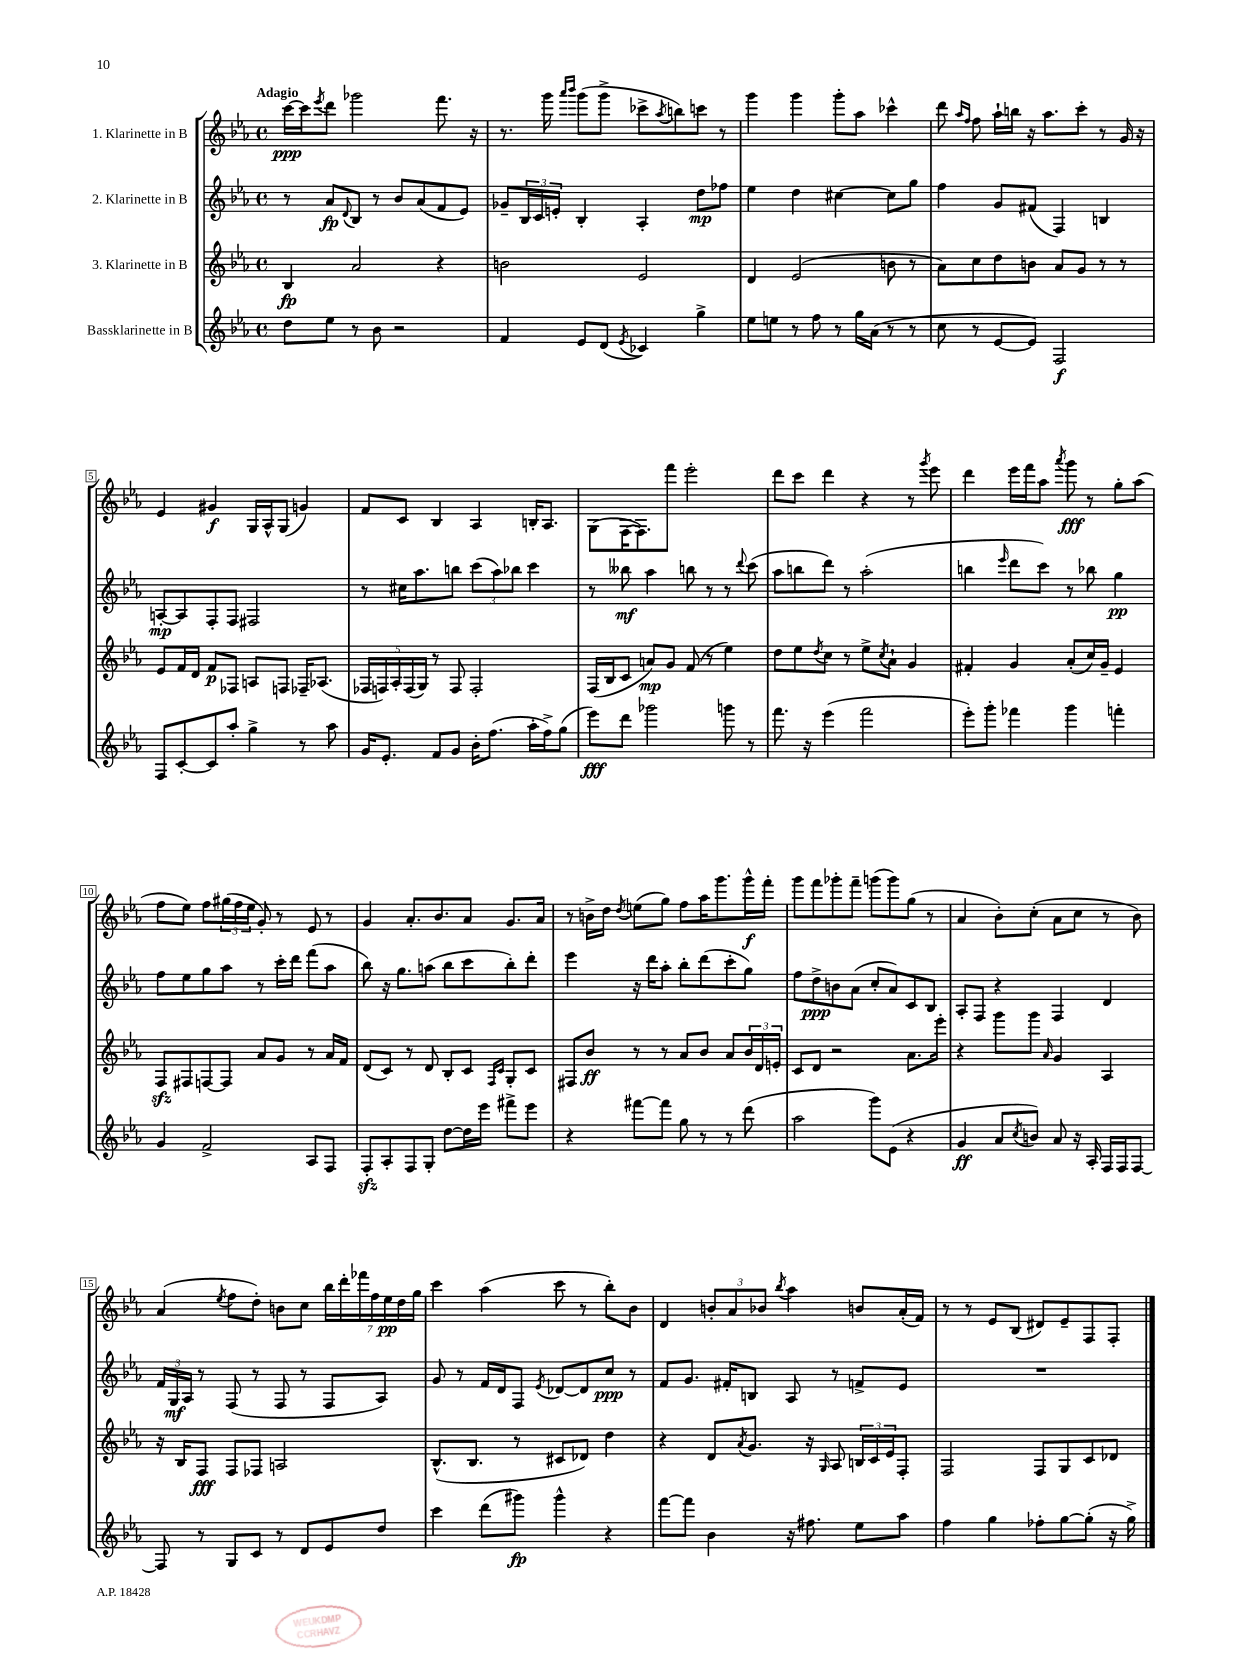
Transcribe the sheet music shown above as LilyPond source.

<<
\new StaffGroup <<
\new Staff = "s0" \with { instrumentName = "1. Klarinette in B" } {
    \clef treble \key ees \major \defaultTimeSignature \time 4/4 \tempo "Adagio"
    c'''16~\ppp c'''16 \acciaccatura { ees'''8 } d'''8 ges'''2 f'''8. r16 |
    r8. g'''16 \grace { aes'''16 bes'''16 } g'''8( g'''8-> ces'''8-> \acciaccatura { aes''8 } b''8) c'''8 r8 |
    g'''4 g'''4 g'''8-. aes''8 ces'''4-^ |
    d'''8 \grace { aes''16 f''16 } f''8 aes''16-! b''16 r16 aes''8. c'''8-. r8 g'16 r16 |
    ees'4 gis'4\f g16 aes16-^ g8( g'4) |
    f'8 c'8 bes4 aes4 b16-. aes8. |
    g8( f16~ f8.) f'''8 ees'''2-. |
    d'''8 c'''8 d'''4 r4 r8 \acciaccatura { g'''8 } ees'''8 |
    d'''4 ees'''16 f'''16 aes''8 \acciaccatura { aes'''8 } g'''8\fff r8 g''8-. aes''8( |
    f''8 ees''8) f''8 \tuplet 3/2 { gis''16( f''16 ees''16 } g'8-.) r8 ees'8 r8 |
    g'4 aes'8.-. bes'8. aes'8 g'8. aes'16 |
    r8 b'16-> d''16 \acciaccatura { d''8 } e''8( g''8) f''8 aes''16 g'''8. g'''16-^\f f'''16-. |
    g'''8 f'''8 ges'''8-. f'''8-- g'''8( g'''8) g''8( r8 |
    aes'4 bes'8-.) c''8-.( aes'8 c''8 r8 bes'8) |
    aes'4( \acciaccatura { ees''8 } f''8 d''8-.) b'8 c''8 \tuplet 7/4 { bes''16 d'''16-. fes'''16 f''16 ees''16\pp d''16 g''16 } |
    c'''4 aes''4( c'''8 r8 bes''8-.) bes'8 |
    d'4 \tuplet 3/2 { b'8-. aes'8 bes'8 } \acciaccatura { bes''8 } aes''4 b'8 aes'16-.( f'16) |
    r8 r8 ees'8 bes8( dis'8) ees'8-- f8 f8-. \bar "|." |
}
\new Staff = "s1" \with { instrumentName = "2. Klarinette in B" } {
    \clef treble \key ees \major \defaultTimeSignature \time 4/4
    r8 aes'8\fp \appoggiatura { d'8 } bes8 r8 bes'8 aes'8( f'8 ees'8) |
    ges'8-- \tuplet 3/2 { bes16 c'16 e'16-. } bes4-. aes4-. d''8\mp fes''8 |
    ees''4 d''4 cis''4~ cis''8 g''8 |
    f''4 g'8 fis'8( f4) b4 |
    a8~-.\mp a8 f8-. f8 fis2 |
    r8 cis''16 aes''8. b''8 \tuplet 3/2 { c'''8( aes''8) bes''8 } c'''4 |
    r8 beses''8\mf aes''4 b''8 r8 r8 \appoggiatura { d'''8 } c'''8( |
    aes''8 b''8 d'''8) r8 aes''2-.( |
    b''4 \grace { ees'''16 } d'''8 c'''8) r8 bes''8 g''4\pp |
    f''8 ees''8 g''8 aes''8 r8 c'''16-. d'''16 f'''8( aes''8 |
    bes''8) r16 g''8. a''8( bes''8 c'''8 bes''8-.) d'''8-. |
    ees'''4 r16 d'''16 aes''8-. bes''8-. d'''8( c'''8-. g''8) |
    f''8 d''8->\ppp b'8 aes'8( c''8-. aes'8) c'8 bes8 |
    aes8-. f8 r4 f4 d'4 |
    \tuplet 3/2 { f'16 g16\mf aes16 } r8 f8( r8 f8 r8 f8 aes8) |
    g'8 r8 f'16 d'16 f8 \acciaccatura { ees'8 } des'8~ des'8 c''8\ppp r8 |
    f'8 g'8. fis'16-. b8 aes8 r8 f'8-> ees'8 |
    R1 \bar "|." |
}
\new Staff = "s2" \with { instrumentName = "3. Klarinette in B" } {
    \clef treble \key ees \major \defaultTimeSignature \time 4/4
    bes4\fp aes'2 r4 |
    b'2 ees'2 |
    d'4 ees'2( b'8 r8 |
    aes'8) c''8 d''8 b'8 aes'8 g'8 r8 r8 |
    ees'8 f'16 d'16 f'8\p fes8 a8 f8 fes16-- aes8.( |
    \tuplet 5/4 { fes16 f16) aes16-. f16( g16) } r8 f8 f2-. |
    f16( bes16 c'8 a'8\mp) g'8 f'8( r8 ees''4) |
    d''8 ees''8 \acciaccatura { d''8 } c''8 r8 ees''8-> \acciaccatura { c''8 } aes'8-! g'4 |
    fis'4-. g'4 aes'8-.( c''16) g'16-- ees'4 |
    f8\sfz fis8 f8~ f8 aes'8 g'8 r8 aes'16 f'16 |
    d'8( c'8) r8 d'8 bes8-. c'8 \grace { f16 c'16 } g8-. c'8 |
    fis8 bes'8\ff r8 r8 aes'8 bes'8 aes'8 \tuplet 3/2 { bes'16 d'16 e'16-. } |
    c'8 d'8 r2 aes'8. ees'''16-. |
    r4 g'''8 g'''8 \grace { aes'16 } g'4 aes4 |
    r16 bes16 f8\fff f8 fes8 a2 |
    bes8.-^( bes8. r8 cis'8 des'8) d''4 |
    r4 d'8 \acciaccatura { aes'8 } g'8. r16 \grace { g16 } aes8 \tuplet 3/2 { b16 c'16 ees'16 } f8-. |
    f2 f8 g8 c'8 des'8 \bar "|." |
}
\new Staff = "s3" \with { instrumentName = "Bassklarinette in B" } {
    \clef treble \key ees \major \defaultTimeSignature \time 4/4
    d''8 ees''8 r8 bes'8 r2 |
    f'4 ees'8 d'8( \acciaccatura { ees'8 } ces'4) g''4-> |
    ees''8 e''8 r8 f''8 r8 g''16 aes'16( r8 r8 |
    c''8 r8 ees'8~ ees'8) f2\f |
    f8 c'8~-. c'8 aes''8-. g''4-> r8 aes''8 |
    g'16 ees'8.-. f'8 g'8 bes'16-. f''8.( aes''16-. f''16->) g''8( |
    ees'''8\fff) d'''8 ges'''2 g'''8 r8 |
    f'''8. r16 ees'''4( f'''2 |
    ees'''8-.) g'''8-. fes'''4 g'''4 f'''4-. |
    g'4 f'2-> aes8 f8 |
    f8-.\sfz aes8-. f8 g8-. d''8~ d''16 ees'''16 fis'''8-> ees'''8 |
    r4 fis'''8~ fis'''8 g''8 r8 r8 d'''8( |
    aes''2 g'''8) ees'8( r4 |
    g'4\ff aes'8 \acciaccatura { c''8 } b'8) aes'8 r16 aes16-. f16 f16 f8~ |
    f8 r8 g8 c'8 r8 d'8 ees'8 d''8 |
    c'''4 d'''8( gis'''8\fp) gis'''4-^ r4 |
    f'''8~ f'''8 bes'4 r16 fis''8. ees''8 aes''8 |
    f''4 g''4 fes''8-. g''8~ g''8-.( r16 g''16->) \bar "|." |
}
>>
>>
\layout { \context { \Score \override BarNumber.stencil = #(make-stencil-boxer 0.1 0.3 ly:text-interface::print) } }
